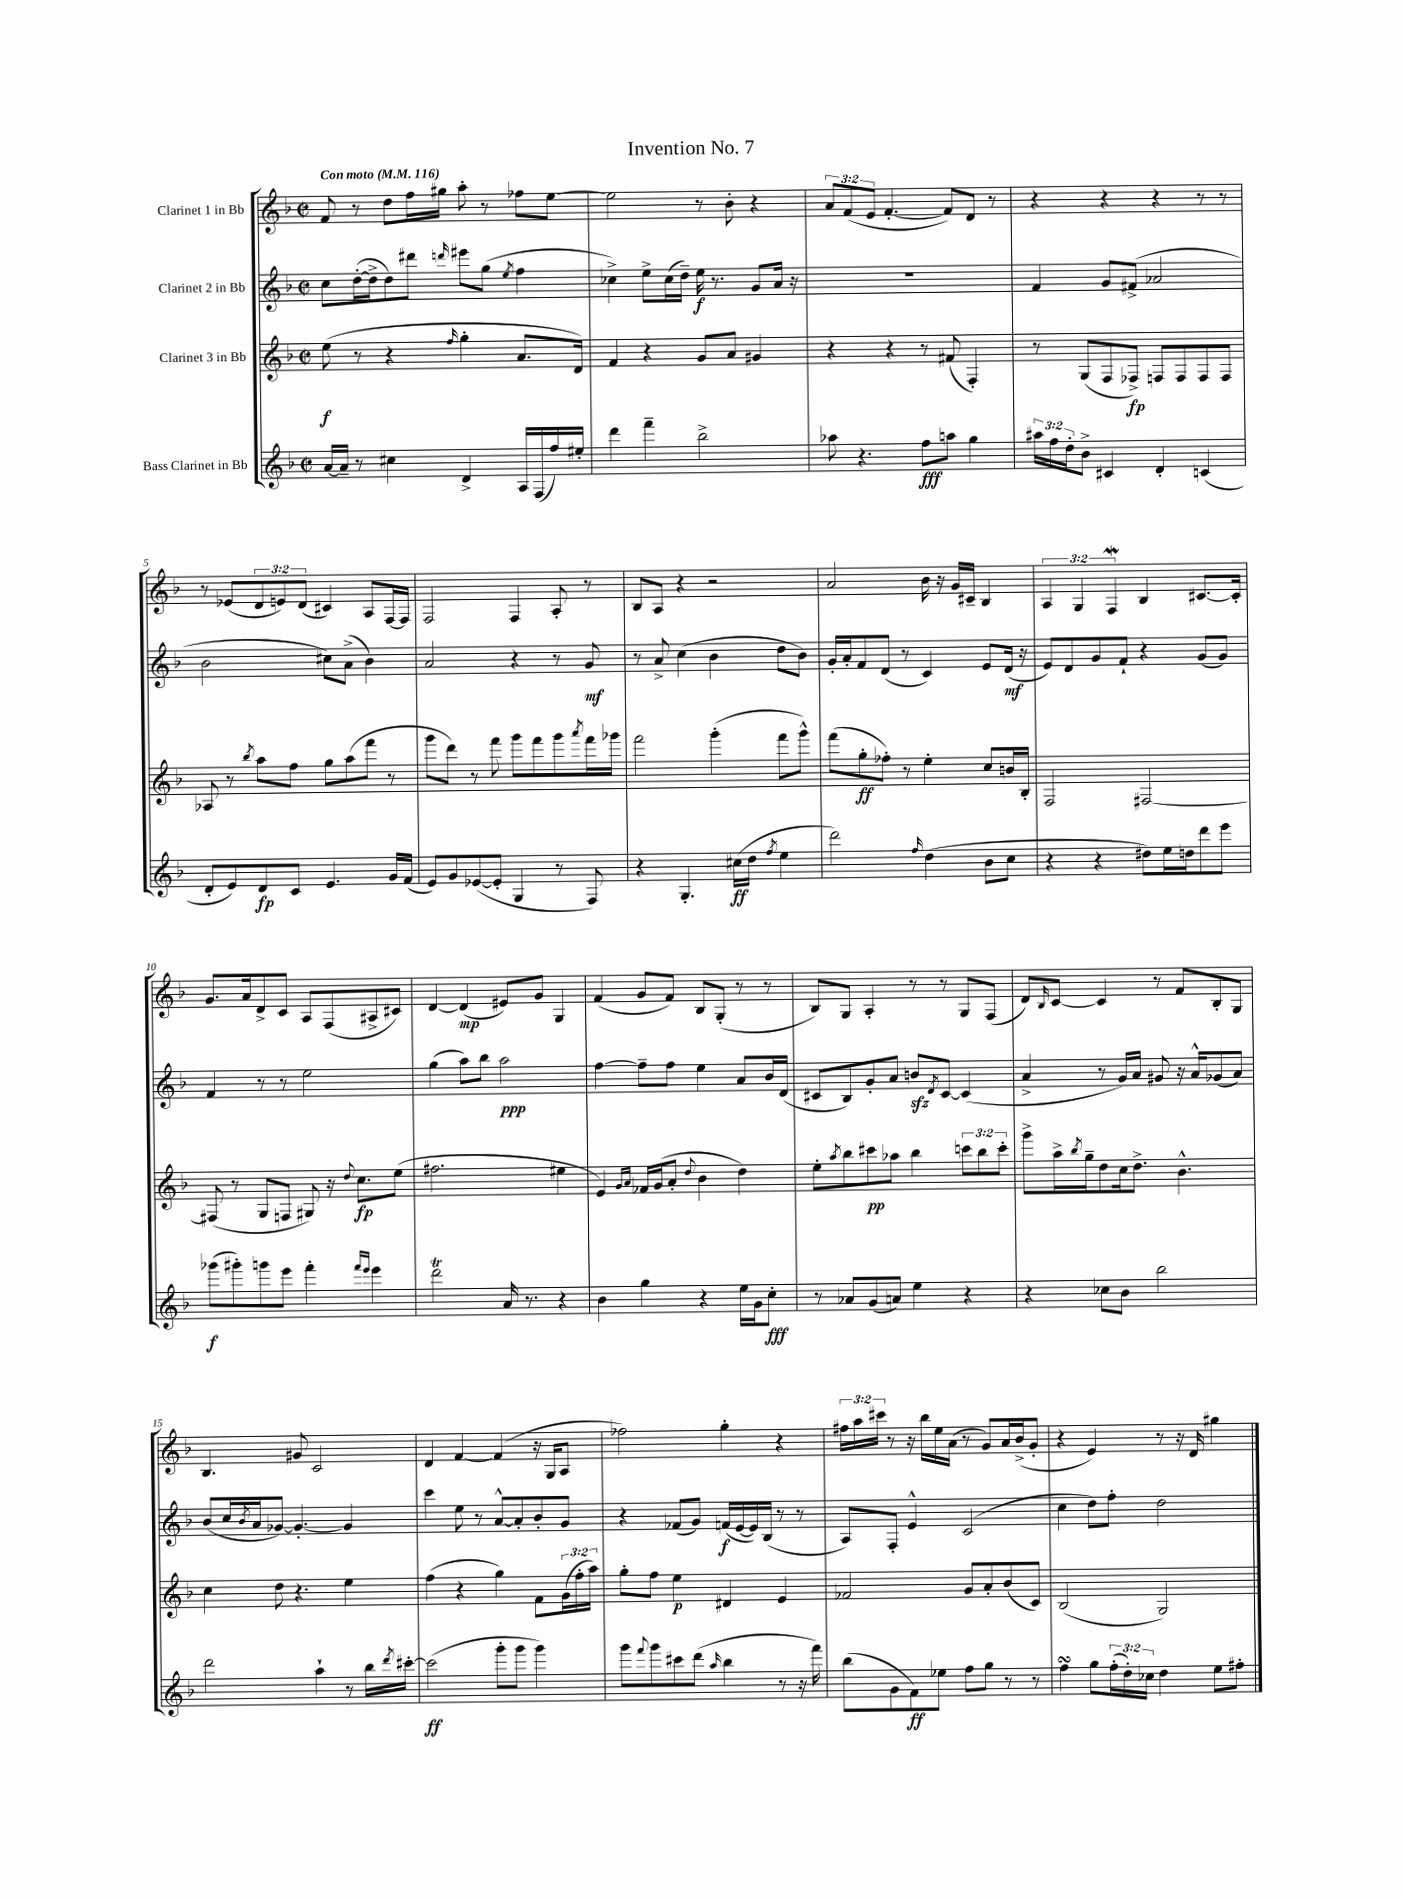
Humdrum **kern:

**kern	**kern	**kern	**kern
*staff4	*staff3	*staff2	*staff1
*clefG2	*clefG2	*clefG2	*clefG2
*k[b-]	*k[b-]	*k[b-]	*k[b-]
*M2/2	*M2/2	*M2/2	*M2/2
*met(c|)	*met(c|)	*met(c|)	*met(c|)
*MM116	*MM116	*MM116	*MM116
[16a	(8ee	8cc	8f
16a~]	.	.	.
8r	8r	([16dd'	8r
.	.	16dd^]	.
4cc#	4r	8dd)	8dd
.	.	8ddd#	16ff
.	.	.	16gg#
.	16qqff	16qqddd	.
4d^	4gg'	8eee#	8aa'
.	.	(8gg	8r
.	.	8qee	.
16A	8.a	4ff	8ff-
(16F	.	.	.
16ff)	.	.	[8ee
16ee#'	16d)	.	.
=	=	=	=
4ddd	4f	4cc-^)	2ee]
4fff~	4r	8ee^	.
.	.	(16cc-	.
.	.	16dd~)	.
2bb-^	8g	16ee	8r
.	.	8.r	.
.	8a	.	8b-'
.	4g#	8g	4r
.	.	16a	.
.	.	16r	.
=	=	=	=
8aa-	4r	1r	12a
.	.	.	(12f
4.r	.	.	.
.	.	.	12e
.	4r	.	[4.f'
8ff	8r	.	.
8aa	(8f#	.	8f])
4gg	4F')	.	8d
.	.	.	8r
=	=	=	=
24aa#	8r	4f	4r
24ff	.	.	.
24dd'	.	.	.
8b-^	(8G	.	.
4c#	8F	8g	4r
.	8F-^)	(8f#^	.
4d'	8F	2a-	4r
.	8F	.	.
(4c	8F	.	8r
.	8F	.	8r
=	=	=	=
8d'	8A-	2b-	8r
8e)	8r	.	(8e-
.	8qbb-	.	.
8d	8aa	.	12d
.	.	.	12e)
8c	8ff	.	.
.	.	.	(12d
4.e	8gg	8cc#)	4c#)
.	(8aa	(8a^	.
.	8fff	4b-)	8A
16g	8r	.	[16F
(16f	.	.	16F]
=	=	=	=
8e)	8ggg	2a	2F
8g	8ddd)	.	.
([8e-	8r	.	.
8e-']	8fff	.	.
4G	8ggg	4r	4F
.	8fff	.	.
8r	8ggg	8r	8A'
.	8qaaa	.	.
8F)	16fff	8g	8r
.	16ggg-	.	.
=	=	=	=
4r	2fff	8r	8B-
.	.	8a^	8A
4.G'	.	(4cc	4r
.	(4ggg'	4b-	2r
(16cc#	.	.	.
16dd	.	.	.
8qff	.	.	.
4ee	8fff	8dd	.
.	8ggg^^)	8b-)	.
=	=	=	=
2ddd)	(8fff	16g'	2a
.	.	16a'	.
.	8gg'	8f	.
.	8ff-')	(8d	.
.	8r	8r	.
16qqff	.	.	.
(4dd	4ee'	4c)	16b-
.	.	.	16r
.	.	.	16g
.	.	.	16c#~
8b-	8cc	8e	4B-
8cc	16b	(16d	.
.	16B-'	16r	.
=	=	=	=
4r	2F	8e)	6A
.	.	8d	.
.	.	.	6G
4r	.	8g	.
.	.	.	6F
.	.	8f`	.
8dd#)	[2F#	4r	4B-
16ee	.	.	.
16dd	.	.	.
8ddd	.	(8g	[8.c#
8eee	.	8g)	.
.	.	.	16c#']
=	=	=	=
(8ggg-	(8F#]	4f	8.g
8ggg#')	8r	.	.
.	.	.	16a
8ggg	8G	8r	8d^
8eee	8F	8r	8c
4fff'	8G#)	2ee	8A
.	16r	.	(8F
.	8qqdd	.	.
.	8.cc	.	.
16qqfff	.	.	.
16qqeee	.	.	.
4eee	.	.	8A#^
.	(8ee	.	8c#)
=	=	=	=
2ddd	2.ff#	(4gg	[4d
.	.	8aa)	(4d]
.	.	8bb-	.
16a	.	2aa	8e#)
8.r	.	.	.
.	.	.	8g
4r	4ee#	.	4G
=	=	=	=
4b-	4e)	[4ff	(4f
.	16qqg	.	.
.	16qqa	.	.
4gg	16f-	8ff~]	8g
.	(16g	.	.
.	8a'	8ff	8f)
.	8qqdd	.	.
4r	4b-	4ee	8B-
.	.	.	(8G'
16ee	4dd)	8a	8r
16g	.	.	.
8cc'	.	16b-	8r
.	.	(16d	.
=	=	=	=
8r	8ee'	8c#	8B-)
.	8qaa	.	.
8a-	8bb-	8B-)	8G
(8g	8ccc#	8g'	4A'
8a)	8aa-	8a	.
4ee	4bb-	8b	8r
.	.	8qd	.
.	.	[8c#	8r
4r	12ccc	(4c#]	8G
.	12bb-	.	.
.	.	.	(8F
.	12ccc'	.	.
=	=	=	=
4r	8ggg^	4a^	8d)
.	.	.	16qqB-
.	16aa^	.	[8c
.	8qbb-	.	.
.	16gg~	.	.
8cc-	8dd	8r	4c]
8b-	16cc	16g)	.
.	8.dd^	16a	.
2bb-	.	8g#	8r
.	4.b-^^	16r	8f
.	.	16a^^	.
.	.	(8g-	8B-'
.	.	8a)	8G
=	=	=	=
2ddd	4cc	(8b-	4.B-
.	.	16cc	.
.	.	8qb-	.
.	.	16a	.
.	8dd	[8g-)	.
.	4.r	4.g-'_	8g#
4aa`	.	.	2c
8r	4ee	4g-]	.
16bb-	.	.	.
8qddd	.	.	.
[16ccc#'	.	.	.
=	=	=	=
(2ccc#]	(4ff	4ccc	4d
.	4r	8ee	[4f
.	.	8r	.
8ggg'	4gg)	[8a^^	(4f]
8ggg	.	8a']	.
4ggg)	8f	8b-'	16r
.	.	.	16G
.	(24g	8g	8A
.	24ff'	.	.
.	24aa)	.	.
=	=	=	=
8ggg	8gg'	4r	2ff-)
8qqfff	.	.	.
8ggg	8ff	.	.
8ccc#	4ee	(8f-	.
(8ddd	.	8g)	.
16qqaa	.	.	.
4bb-	4d#	(16f	4gg'
.	.	[16e	.
.	.	16e])	.
.	.	(16B-	.
8r	4e	8r	4r
16r	.	8r	.
16fff)	.	.	.
=	=	=	=
(8bb-	2f-	8A)	24ff#
.	.	.	24aa
.	.	.	24ccc#
8g	.	8F'	8r
8f)	.	4e^^	16r
.	.	.	16bb-
8ee-	.	.	16ee
.	.	.	(16a
8ff	8g	(2c	8r
8gg	8a'	.	8g)
8r	(8b-	.	16a
.	.	.	(16b-^
8r	8c)	.	8g'
=	=	=	=
4ff	(2B-	4cc	4r
8gg	.	8dd)	4e)
(24ff'	.	8ff'	.
24dd')	.	.	.
24cc-	.	.	.
4dd	2G)	2dd	8r
.	.	.	16r
.	.	.	16d
8ee	.	.	4gg#
8ff#'	.	.	.
==	==	==	==
*-	*-	*-	*-
